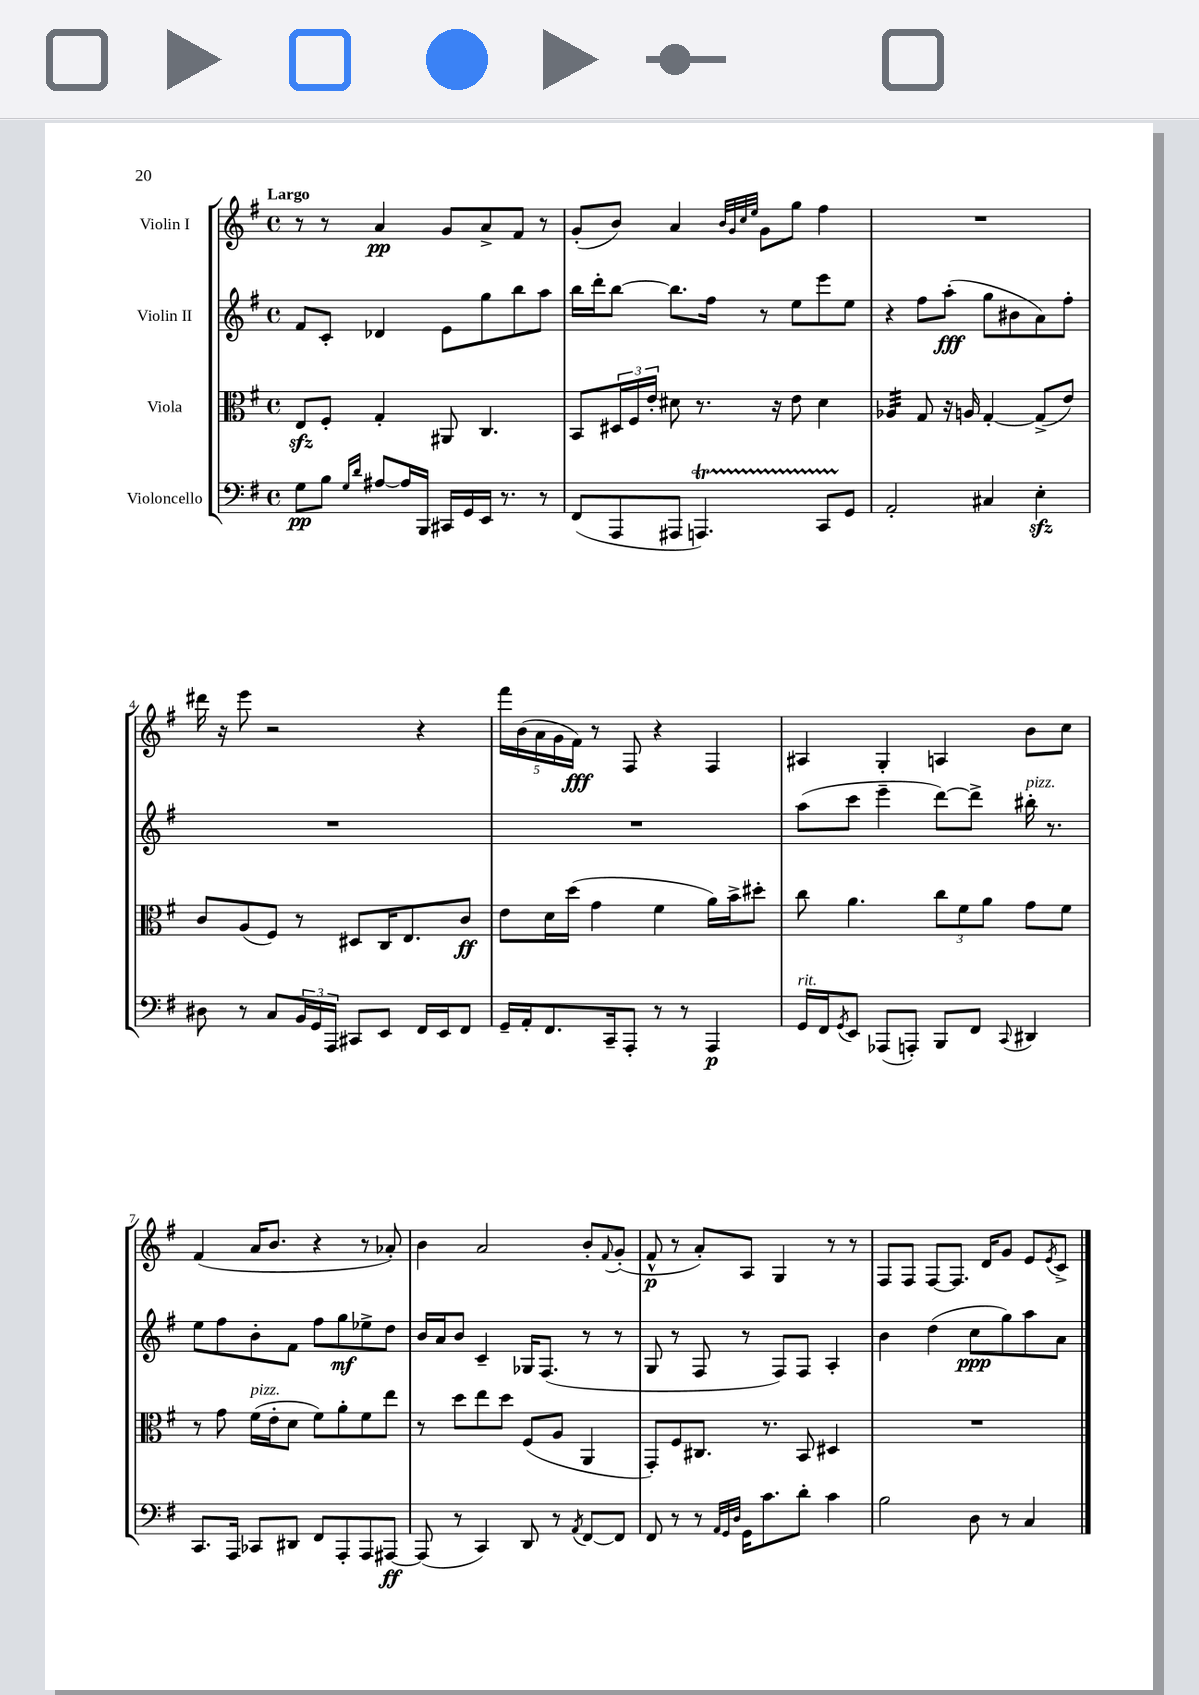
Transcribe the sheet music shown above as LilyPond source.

<<
\new StaffGroup <<
\new Staff = "s0" \with { instrumentName = "Violin I" } {
    \clef treble \key g \major \defaultTimeSignature \time 4/4 \tempo "Largo"
    r8 r8 a'4\pp g'8 a'8-> fis'8 r8 |
    g'8-.( b'8) a'4 \grace { b'32 g'32 c''32 e''32 } g'8 g''8 fis''4 |
    R1 |
    dis'''16 r16 e'''8 r2 r4 |
    \tuplet 5/4 { fis'''16 b'16( a'16 g'16 fis'16\fff) } r8 fis8 r4 fis4 |
    ais4 g4-. a4 b'8 c''8 |
    fis'4( a'16 b'8. r4 r8 aes'8-.) |
    b'4 a'2 b'8-. \appoggiatura { fis'8 } g'8-.( |
    fis'8-^\p r8 a'8-.) a8 g4 r8 r8 |
    fis8 fis8 fis8~ fis8. d'16 g'8 e'8 \acciaccatura { e'8 } c'8-> \bar "|." |
}
\new Staff = "s1" \with { instrumentName = "Violin II" } {
    \clef treble \key g \major \defaultTimeSignature \time 4/4
    fis'8 c'8-. des'4 e'8 g''8 b''8 a''8 |
    b''16 d'''16-. b''8~ b''8. fis''16 r8 e''8 e'''8 e''8 |
    r4 fis''8 a''8-.\fff( g''8 bis'8 a'8) fis''8-. |
    R1 |
    R1 |
    a''8( c'''8 e'''4-- d'''8~) d'''8-> bis''16-.^\markup { \italic "pizz." } r8. |
    e''8 fis''8 b'8-. fis'8 fis''8 g''8\mf ees''8-> d''8 |
    b'16 a'16 b'8 c'4-- ges16 fis8.( r8 r8 |
    g8 r8 fis8 r8 fis8) fis8 a4-. |
    b'4 d''4( c''8\ppp g''8) a''8 a'8 \bar "|." |
}
\new Staff = "s2" \with { instrumentName = "Viola" } {
    \clef alto \key g \major \defaultTimeSignature \time 4/4
    e8\sfz fis8-. g4-. ais,8 c4. |
    b,8 \tuplet 3/2 { dis16 fis16 e'16-. } dis'8 r8. r16 e'8 dis'4 |
    aes4:32 g8 r16 a16 g4~-. g8->( e'8) |
    c'8 a8( fis8) r8 dis8 c16 e8. c'8\ff |
    e'8 d'16 d''16( g'4 fis'4 a'16) b'16-> dis''8-. |
    c''8 a'4. \tuplet 3/2 { c''8 fis'8 a'8 } g'8 fis'8 |
    r8 g'8 fis'16^\markup { \italic "pizz." }( e'16-. d'8 fis'8) a'8-. fis'8 e''8 |
    r8 d''8 e''8 d''8 fis8( a8 a,4 |
    g,8-.) fis8 cis8. r8. b,8 dis4 |
    R1 \bar "|." |
}
\new Staff = "s3" \with { instrumentName = "Violoncello" } {
    \clef bass \key g \major \defaultTimeSignature \time 4/4
    g8\pp b8 \grace { g16 d'16 } ais8~ ais16 b,,16 cis,16 g,16 e,16 r8. r8 |
    fis,8( a,,8 ais,,8 a,,4.\startTrillSpan) c,8 g,8\stopTrillSpan |
    a,2-. cis4 e4-.\sfz |
    dis8 r8 c8 \tuplet 3/2 { b,16 g,16 a,,16 } cis,8 e,8 fis,16 e,16 fis,8 |
    g,16-- a,16-. fis,8. c,16-- a,,8-. r8 r8 a,,4\p |
    g,16^\markup { \italic "rit." } fis,16 \acciaccatura { g,8 } e,8 aes,,8( a,,8-.) b,,8 fis,8 \appoggiatura { c,8 } dis,4 |
    c,8. a,,16 ces,8 dis,8 fis,8 a,,8-. a,,8 ais,,8~\ff |
    ais,,8( r8 c,4) d,8 r8 \acciaccatura { a,8 } fis,8~ fis,8 |
    fis,8 r8 r8 \grace { a,32 g,32 d32 } g,16 c'8. d'8-. c'4 |
    b2 d8 r8 c4 \bar "|." |
}
>>
>>
